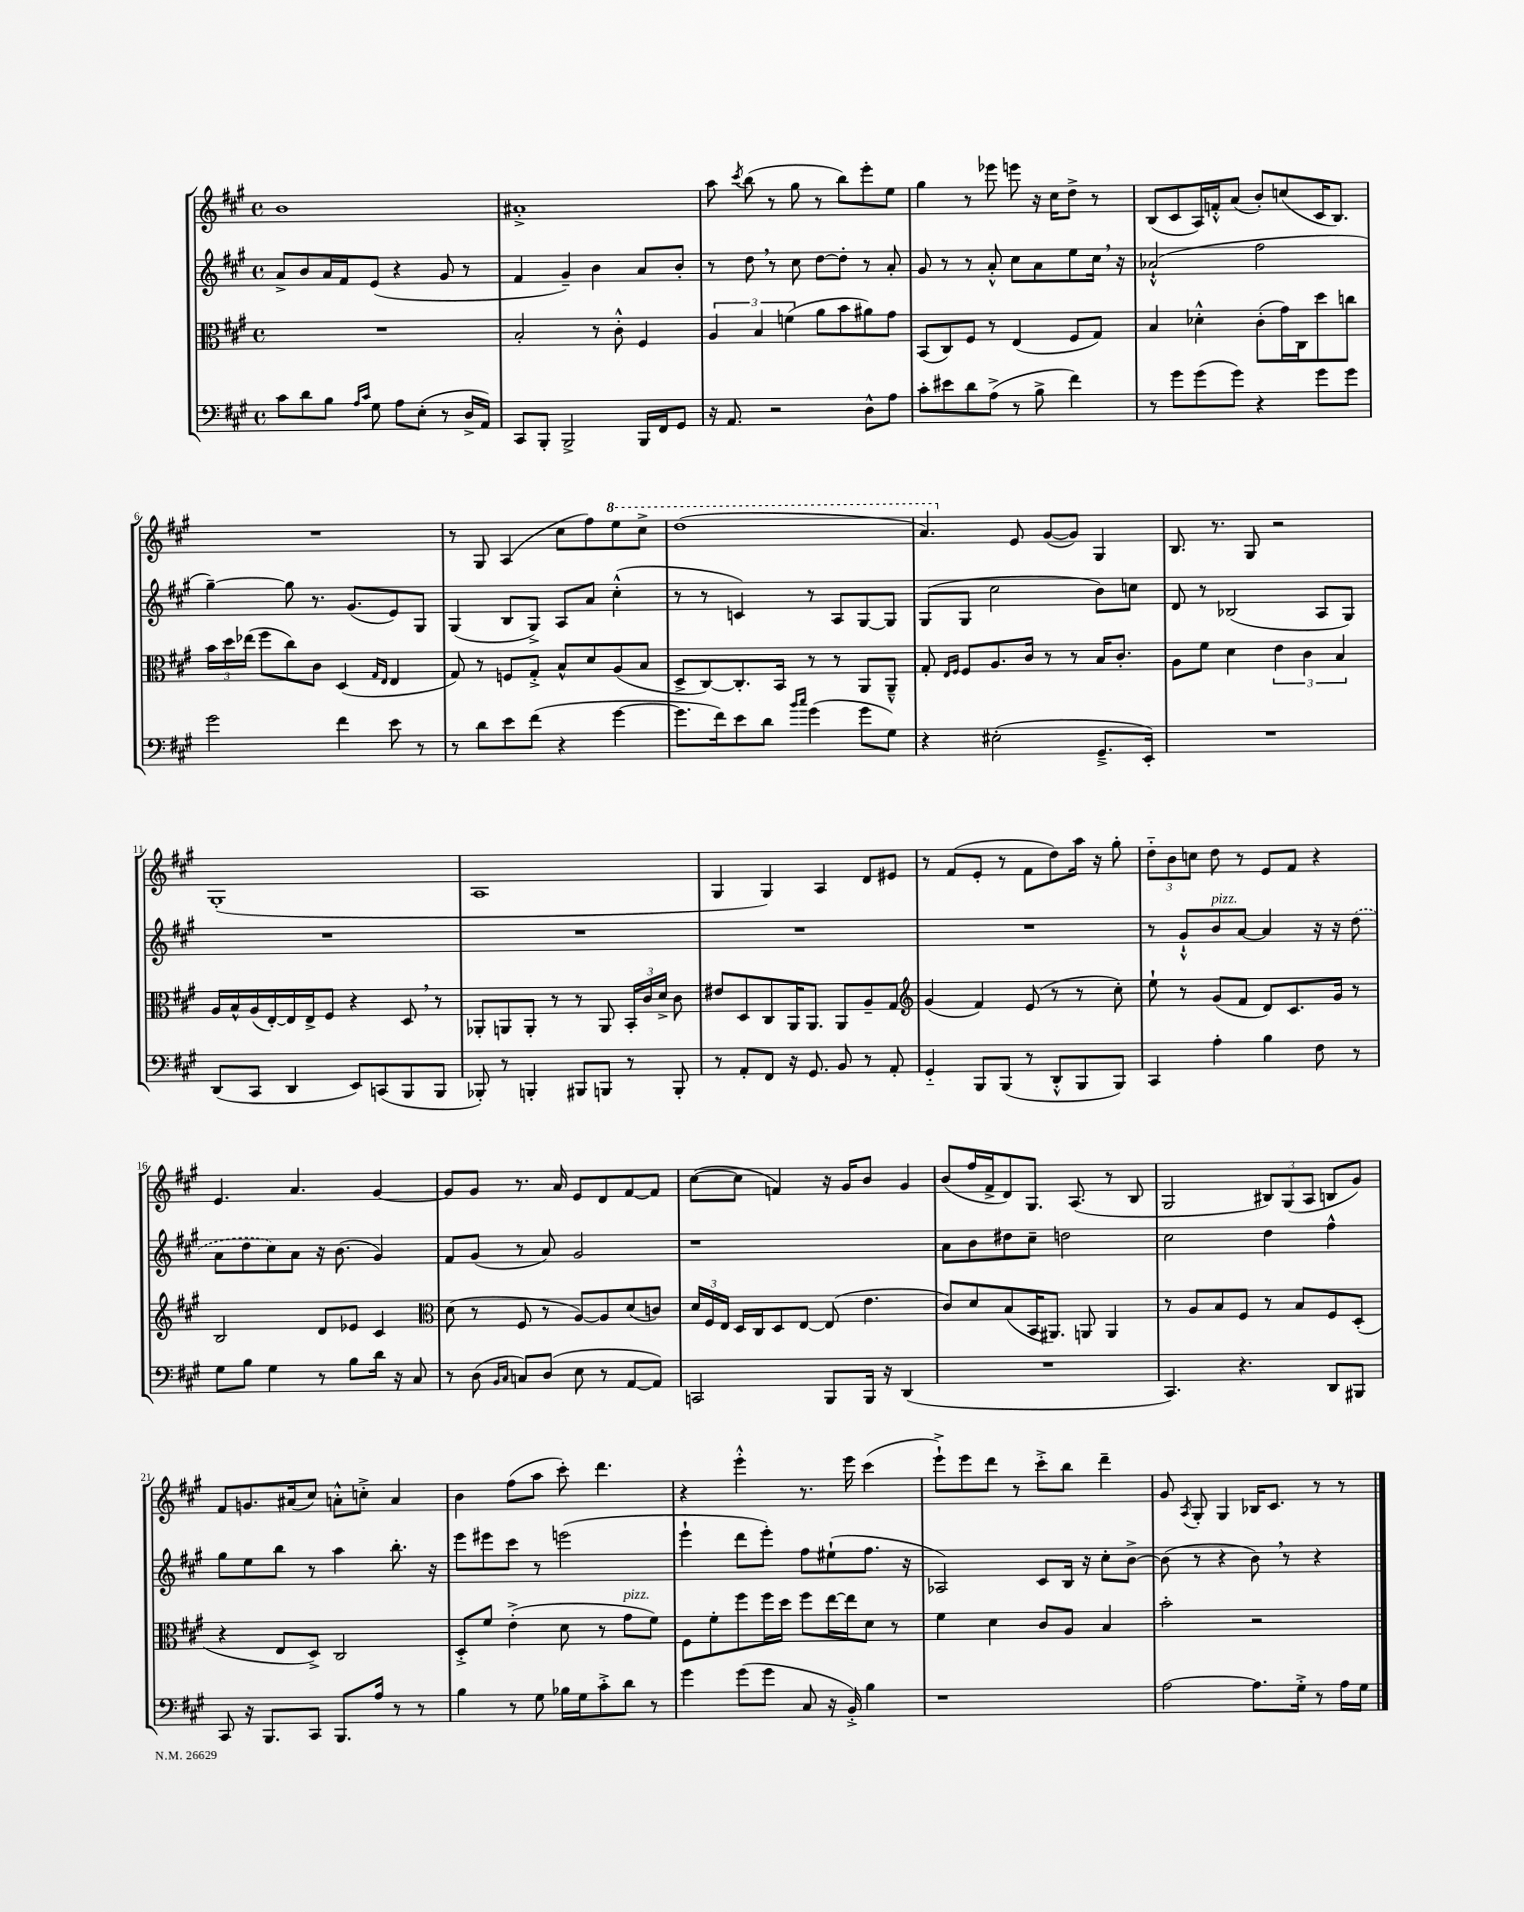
<<
\new StaffGroup <<
\new Staff = "s0" {
    \clef treble \key a \major \defaultTimeSignature \time 4/4
    \autoBeamOff b'1 |
    ais'1-.-> |
    a''8 \acciaccatura { cis'''8 } b''8( r8 gis''8 r8 b''8[) e'''8-. e''8] |
    gis''4 r8 ees'''8 e'''8 r16 cis''16[ d''8]-> r8 |
    b8[( cis'8 a16) f'16-.-^ a'8]( b'8[-.) c''8( cis'16 b8.]) |
    R1 |
    r8 gis8 a4( cis''8[ fis''8) \ottava #1 e'''8 cis'''8]-> |
    d'''1( |
    a''4.) \ottava #0 e'8 gis'8[~( gis'8]) gis4 |
    b8. r8. gis8 r2 |
    gis1-.( |
    a1 |
    gis4 gis4) a4 d'8[ eis'8] |
    r8 fis'8[( e'8]-. r8 fis'8[ d''8) a''16] r16 gis''8-. |
    \tuplet 3/2 { d''8[-_ b'8 c''8] } d''8 r8 e'8[ fis'8] r4 |
    e'4. a'4. gis'4~ |
    gis'8[ gis'8] r8. a'16 e'8[ d'8 fis'8~ fis'8] |
    cis''8[~( cis''8] f'4) r16 gis'16[ b'8] gis'4 |
    b'8[( fis''16 fis'16-> d'8) gis8.] a8.( r8 b8 |
    gis2 \tuplet 3/2 { bis8[) gis8( a8] } b8[ gis'8]) |
    fis'8[ g'8. ais'16( cis''8]) a'8[-.-^ c''8]-.-> a'4 |
    b'4 fis''8[( a''8] cis'''8-.) d'''4. |
    r4 e'''4-.-^ r8. e'''16 cis'''4( |
    e'''8[-!->) e'''8 d'''8] r8 cis'''8[-.-> b''8] d'''4-- |
    gis'8 \acciaccatura { a8 } gis8-. gis4 bes16[ cis'8.] r8 r8 \bar "|." |
}
\new Staff = "s1" {
    \clef treble \key a \major \defaultTimeSignature \time 4/4
    \autoBeamOff a'8[-> b'8 a'16 fis'16 e'8]( r4 gis'8 r8 |
    fis'4 gis'4--) b'4 a'8[ b'8]-. |
    r8 d''8 \breathe r8 cis''8 d''8[~ d''8]-. r8 a'8-. |
    gis'8 r8 r8 a'8-.-^ cis''8[ a'8 e''8 cis''16] \breathe r16 |
    aes'2-!-^( fis''2 |
    gis''4~--) gis''8 r8. gis'8.[( e'8) gis8] |
    gis4( b8[ gis8]->) a8[ a'8] cis''4-.-^( |
    r8 r8 c'4) r8 a8[ gis8~ gis8] |
    gis8[( gis8] cis''2 b'8[) c''8] |
    d'8 r8 bes2( a8[ gis8]) |
    R1 |
    R1 |
    R1 |
    R1 |
    r8 gis'8[-!-^ b'8^\markup { \italic "pizz." } a'8]~ a'4 r16 r16 \once \slurDashed d''8( |
    a'8[ d''8 cis''8) a'8] r16 b'8.( gis'4) |
    fis'8[ gis'8]( r8 a'8) gis'2 |
    r1 |
    a'8[ b'8 dis''8 cis''8]-- d''2 |
    cis''2 d''4 fis''4-^ |
    gis''8[ e''8 b''8] r8 a''4 b''8.-. r16 |
    e'''8[ eis'''8 cis'''8] r8 e'''2( |
    e'''4-! d'''8[ e'''8]-.) fis''8[ eis''8-!( fis''8.] r16 |
    aes2) cis'8[ b16] r16 cis''8[-. b'8]~-> |
    b'8( r8 r4 b'8) \breathe r8 r4 \bar "|." |
}
\new Staff = "s2" {
    \clef alto \key a \major \defaultTimeSignature \time 4/4
    \autoBeamOff R1 |
    b2-. r8 cis'8-.-^ fis4 |
    \tuplet 3/2 { a4 b4 f'4( } a'8[ b'8 ais'8) gis'8] |
    b,8[( cis8) fis8] r8 e4( fis8[ gis8]) |
    b4 des'4-.-^ cis'8[-.( gis'16) cis16 d''8 c''8] |
    \tuplet 3/2 { b'16[ d''16 ees''16]( } fis''8[ cis''8) cis'8] d4( \grace { gis16[ e16] } e4 |
    gis8) r8 f8[ gis8]-.-> b8[-^ d'8 a8( b8] |
    d8[-> cis8~) cis8.-. b,16] r8 r8 a,8[ a,8]---^ |
    gis8-. \grace { e16[ fis16] } fis8[ a8. cis'16] r8 r8 b16[ cis'8.]-. |
    a8[ fis'8] d'4 \tuplet 3/2 { e'4 cis'4 b4 } |
    a16[ b16-^ a16( e16~-.) e16 e16-> fis8] r4 d8 \breathe r8 |
    aes,8[-. a,8 a,8]-. r8 r8 a,8 \tuplet 3/2 { b,16[-. cis'16 d'16]-> } cis'8 |
    eis'8[ d8 cis8 a,16 a,8.] a,8[ a8-- gis8] |
    \clef treble gis'4( fis'4) e'8( r8 r8 cis''8-.) |
    e''8-! r8 gis'8[( fis'8] d'8[) cis'8. gis'16] r8 |
    b2 d'8[ ees'8] cis'4 |
    \clef alto d'8( r8 fis8 r8 a8[~) a8 d'8( c'8]) |
    \tuplet 3/2 { d'16[ fis16 e16] } d16[ cis16 d8 e8]~ e8( e'4. |
    cis'8[) d'8 b8( b,16 ais,8.]) a,8 a,4 |
    r8 a8[ b8 fis8] r8 b8[ fis8 d8]-.( |
    r4 e8[ d8]->) cis2 |
    d8[-.-> fis'8] e'4-.->( d'8 r8 gis'8[^\markup { \italic "pizz." } fis'8]) |
    fis8[ fis'8-. fis''8 fis''16 d''16] fis''8[ e''16~ e''16 d'8] r8 |
    fis'4 d'4 cis'8[ a8] b4 |
    b'2-. r2 \bar "|." |
}
\new Staff = "s3" {
    \clef bass \key a \major \defaultTimeSignature \time 4/4
    \autoBeamOff cis'8[ d'8 b8] \grace { a16[ cis'16] } gis8 a8[ e8]-.( r8 d16[-> a,16]) |
    cis,8[ b,,8]-. b,,2-> b,,16[ fis,16 gis,8] |
    r16 a,8. r2 d8[-^ a8] |
    cis'8[-. eis'8 d'8 a8]->( r8 b8-> fis'4) |
    r8 gis'8[ gis'8( gis'8]) r4 gis'8[ gis'8] |
    gis'2 fis'4 e'8 r8 |
    r8 d'8[ e'8 fis'8]( r4 gis'4~ |
    gis'8.[ fis'16) e'8 d'8] \grace { b'16[ cis''16] } gis'4( gis'8[ gis8]) |
    r4 eis2-.( gis,8.[---> e,16]-.) |
    R1 |
    d,8[( cis,8] d,4 e,8[) c,8( b,,8 b,,8] |
    bes,,8-.) r8 b,,4-. bis,,8[ b,,8] r8 b,,8-. |
    r8 a,8[-. fis,8] r16 gis,8. b,8 r8 a,8-. |
    gis,4-_ b,,8[ b,,8]( r8 d,8[-.-^ b,,8 b,,8]) |
    cis,4 a4-. b4 fis8 r8 |
    gis8[ b8] gis4 r8 b8[ d'16] r16 cis8 |
    r8 d8( \grace { b,16[ cis16] } c8[) d8]( e8 r8 a,8[~ a,8]) |
    c,2 b,,8[ b,,16] r16 d,4( |
    R1 |
    cis,4.) r4. d,8[ bis,,8] |
    cis,8 r16 b,,8.[ cis,8] b,,8.[ a16] r8 r8 |
    b4 r8 gis8 bes16[ gis16 cis'8-.-> d'8] r8 |
    gis'4 gis'8[( gis'8] cis8 r16 b,16-.->) b4 |
    r1 |
    a2~ a8.[ gis16]-.-> r8 a16[ gis16] \bar "|." |
}
>>
>>
